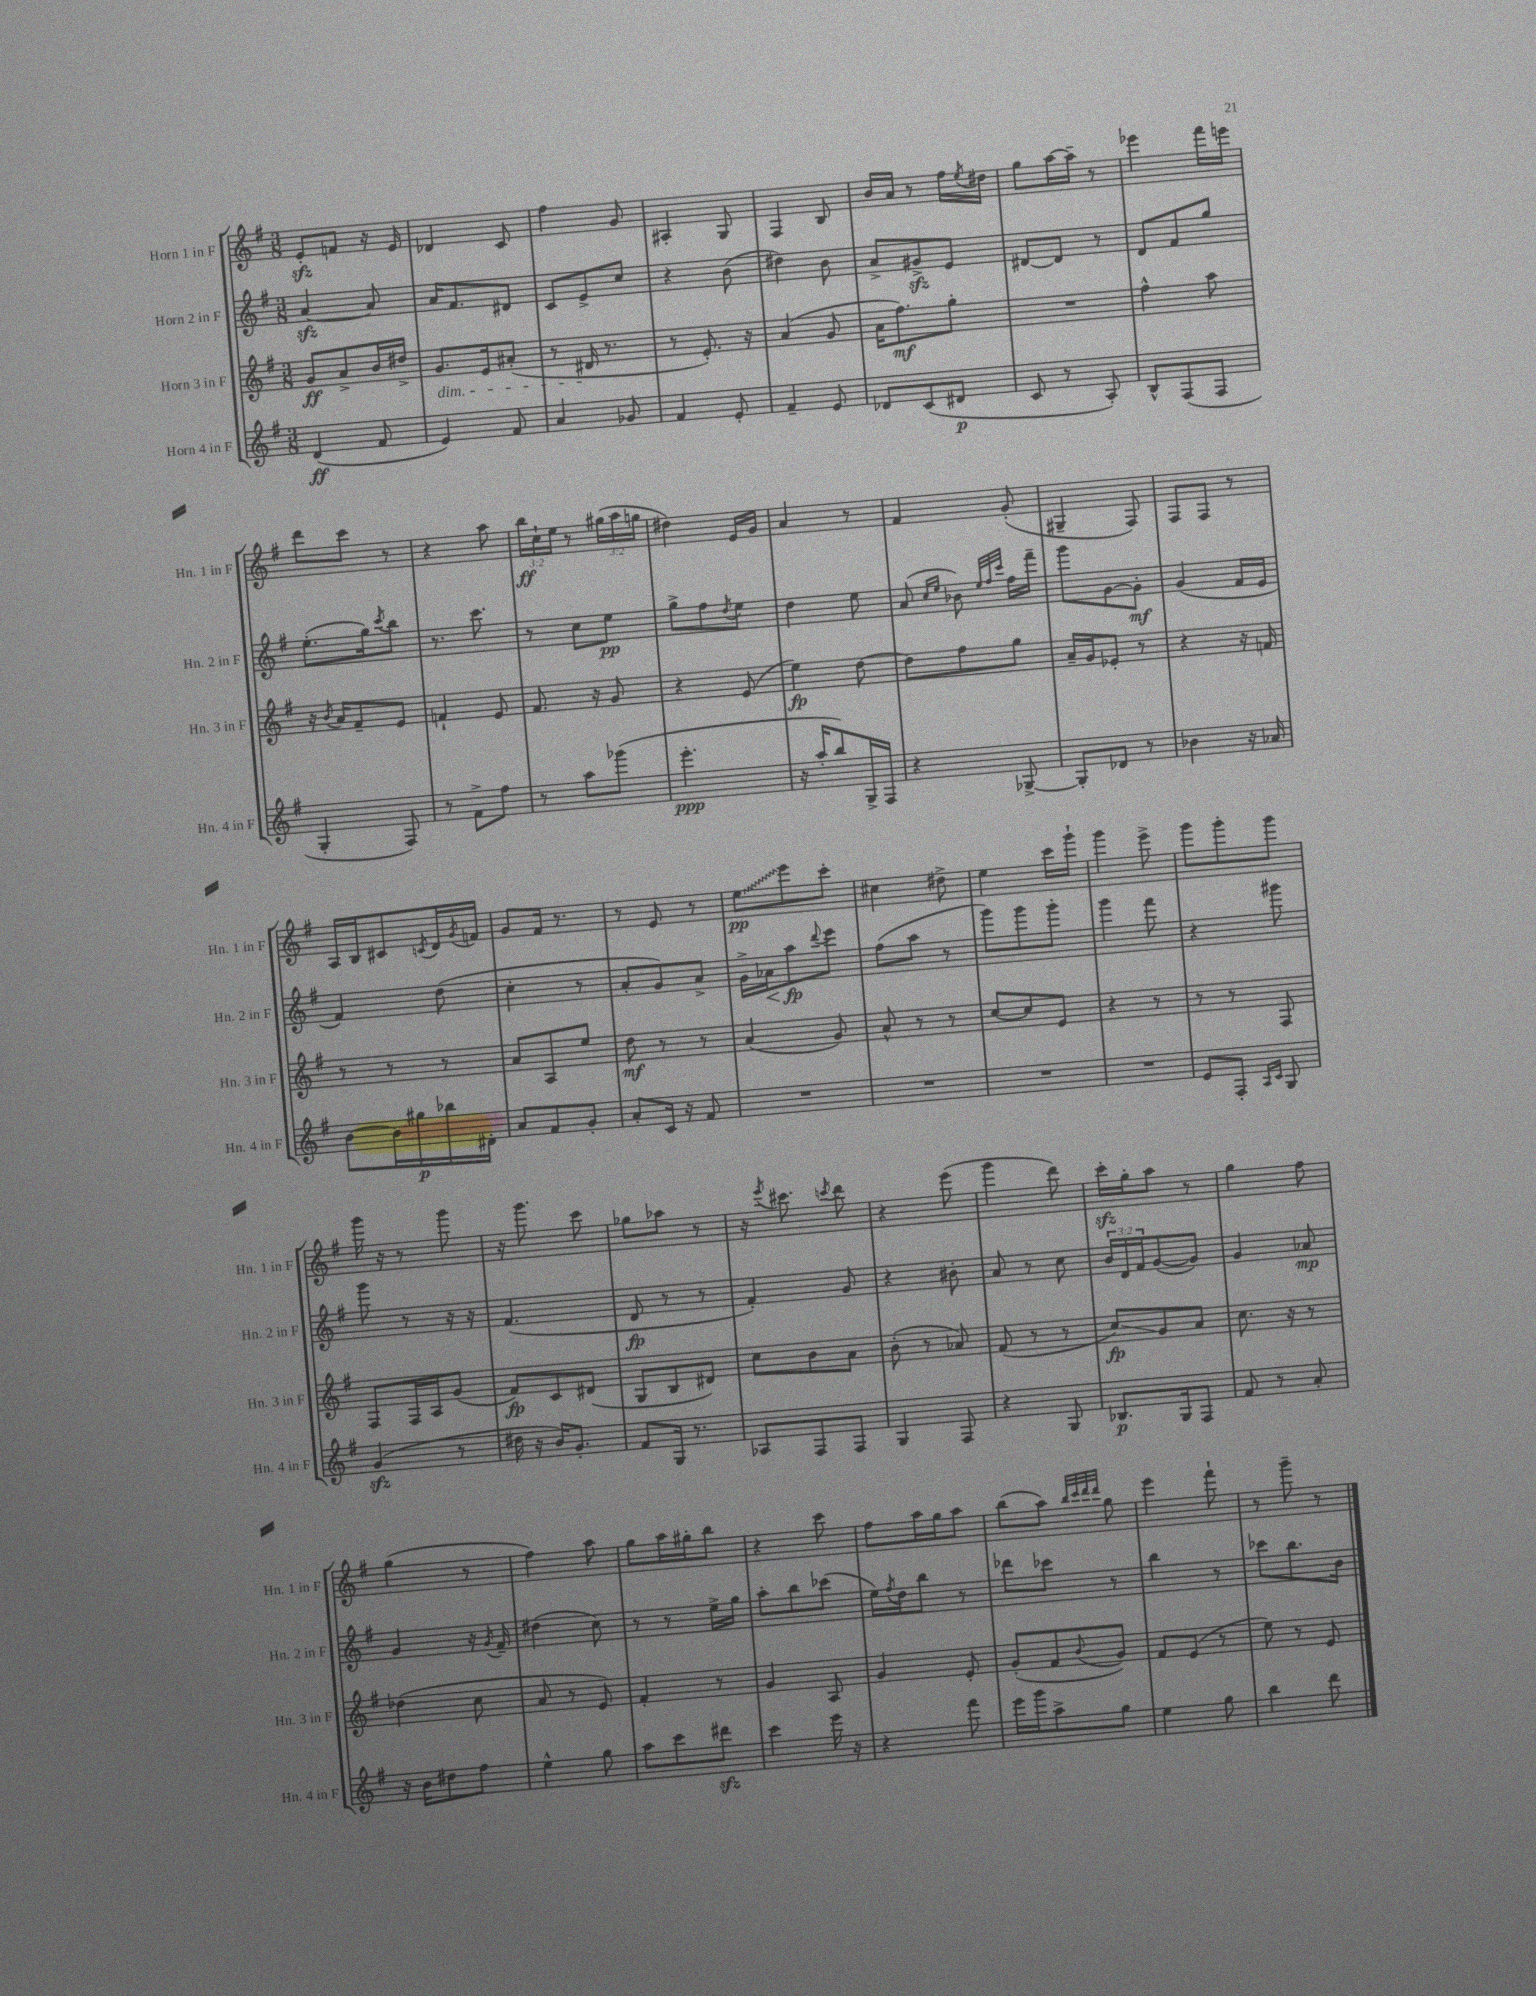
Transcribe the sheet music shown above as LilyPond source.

<<
\new StaffGroup <<
\new Staff = "s0" \with { instrumentName = "Horn 1 in F" shortInstrumentName = "Hn. 1 in F" } {
    \clef treble \key g \major \numericTimeSignature \time 3/8 \override Staff.TupletNumber.text = #tuplet-number::calc-fraction-text
    e'8-.\sfz f'8 r16 e'16 |
    des'4 c'8 |
    fis''4 g'8 |
    ais4-. g8 |
    fis4 b8 |
    b'16 a'16 r8 fis''16 \acciaccatura { e''8 } dis''16 |
    g''8 a''16~ a''16-- r8 |
    ees'''4 fis'''16 e'''16 |
    d'''8 c'''8 r8 |
    r4 a''8 |
    \tuplet 3/2 { b''16\ff c''16-! e''16 } r8 \tuplet 3/2 { gis''16( a''16 g''16 } |
    dis''4) e'16 g'16 |
    a'4 r8 |
    fis'4 g'8-.( |
    gis4-- fis8) |
    fis8 fis8 r8 |
    a16 b16 cis'8 \acciaccatura { c'8 } d'16 \acciaccatura { g'8 } f'16 |
    g'8 fis'16 r8. |
    r8 e'8 r8 |
    \once \override Glissando.style = #'zigzag e''8\glissando\pp e'''8 c'''8-. |
    cis''4 dis''8-> |
    e''4 c'''16 g'''16-! |
    g'''4 e'''8-> |
    g'''8 g'''8-. g'''8 |
    g'''16 r16 r8 g'''8 |
    r16 g'''8. c'''8 |
    ges''8 aes''8 r8 |
    r16 \acciaccatura { e'''8 } cis'''8. \acciaccatura { c'''8 } d'''8 |
    r4 e'''8( |
    g'''4 d'''8) |
    c'''16-.\sfz g''16-. a''8 r8 |
    g''4 fis''8 |
    g''4( r8 |
    fis''4) a''8 |
    g''8 a''16 gis''16-. b''8 |
    r4 c'''8 |
    fis''8 a''16 g''16 a''8 |
    b''8( a''8) \grace { b''32 c'''32 d'''32 d'''32 } g''8 |
    e'''4 fis'''8-! |
    r8 g'''8-- r8 \bar "|." |
}
\new Staff = "s1" \with { instrumentName = "Horn 2 in F" shortInstrumentName = "Hn. 2 in F" } {
    \clef treble \key g \major \numericTimeSignature \time 3/8 \override Staff.TupletNumber.text = #tuplet-number::calc-fraction-text
    a'4~\sfz a'8 |
    a'16 fis'8. dis'8 |
    c'8 e'8-> c''8 |
    r4 b'8( |
    dis''4) b'8 |
    a'8-> gis'8->\sfz e'8 |
    dis'8~ dis'8 r8 |
    d'8 fis'8 g''8 |
    e''8.-.( g''16) \acciaccatura { c'''8 } b''8 |
    r8. c'''8. |
    r8 c''8 e''8\pp |
    g''8-> fis''8 \acciaccatura { d''8 } e''8 |
    d''4 e''8 |
    a'8( \grace { c''16 e''16 } bes'8) \grace { e''32 fis''32 c'''32 } fis''16 fis'''16-- |
    g'''8 g'8~ g'8-.\mf |
    g'4( fis'16 e'16 |
    fis'4) d''8( |
    c''4-. r8 |
    a'8-. g'8) a'8-> |
    g'16-> aes'16\< a''8\fp\! \appoggiatura { d'''8 } e'''8 |
    fis''8( a''8 r8 |
    g'''8) g'''8 g'''8-. |
    g'''4 fis'''8 |
    r4 gis'''8 |
    g'''8 r8 r16 r16 |
    fis'4.( |
    d'8\fp r8 r8 |
    fis'4-.) g'8 |
    r4 bis'8-. |
    a'8 r8 c''8 |
    \tuplet 3/2 { b'16 d'16 fis'16 } g'8~( g'8) |
    g'4 aes'8\mp |
    g'4 r16 \acciaccatura { g'8 } fis'16-- |
    dis''4( c''8) |
    r8 r8 e''16-> g''16 |
    a''8-. b''8 ces'''8( |
    e''16) \acciaccatura { fis''8 } d''16 b''8 r8 |
    des'''8 ces'''8 r8 |
    b''4 r8 |
    ces'''8 b''8. b'16 \bar "|." |
}
\new Staff = "s2" \with { instrumentName = "Horn 3 in F" shortInstrumentName = "Hn. 3 in F" } {
    \clef treble \key g \major \numericTimeSignature \time 3/8
    g'8\ff a'8-> b'16 dis''16-> |
    g'8.\dim e'16 ais'8-.( |
    r8 dis'16\! r8. |
    r8 e'8.-.) r16 |
    a'4( g'8 |
    a'16 fis''8.\mf) g''8-. |
    R4. |
    fis''4-^ a''8 |
    r16 \acciaccatura { b'8 } a'16 fis'8-- e'8 |
    f'4-! e'8 |
    fis'8. r16 g'8 |
    r4 e'8( |
    e''4\fp) d''8~ |
    d''8 fis''8 g''8 |
    a'16-- g'16 ees'8-. r8 |
    r4 r16 f'16 |
    r8 r8 r8 |
    a'8 a8 e''8 |
    d''8\mf r8 r8 |
    a'4( g'8) |
    a'8-^ r8 r8 |
    c''8~ c''8 e'8 |
    r4 r8 |
    r8 r8 fis8 |
    fis8 fis16 a16 g'8( |
    fis'8\fp) c'8 dis'8( |
    g8 b8 dis'8) |
    c''8 b'8 a'8 |
    b'8-.( r8 aes'8) |
    fis'8( r8 r8 |
    c''8\glissando\fp) g'8 a'8 |
    c''8. r16 r8 |
    des''4( c''8 |
    a'8 r8 e'8) |
    fis'4-. r8 |
    g'4 a8 |
    g'4 e'8-. |
    g'8-.( fis'8 \appoggiatura { b'8 } g'8) |
    fis'8 e'8( r8 |
    e''8) r8 e'8 \bar "|." |
}
\new Staff = "s3" \with { instrumentName = "Horn 4 in F" shortInstrumentName = "Hn. 4 in F" } {
    \clef treble \key g \major \numericTimeSignature \time 3/8
    d'4\ff( fis'8 |
    e'4) fis'8 |
    a'4 ges'8 |
    fis'4 e'8-. |
    fis'4-- e'8 |
    des'8 c'8( dis'8\p |
    c'8 r8 a8-.) |
    b8-^ fis8( fis8 |
    g4-. fis8) |
    r8 fis'8-> fis''8 |
    r8 a''8 ges'''8( |
    e'''4.-.\ppp |
    r16 a''16-. b''8) g16-> fis16 |
    r4 ges8~-> |
    ges8-. des'8 r8 |
    bes'4 r16 aes'16 |
    b'8~ b'16 gis''16\p bes''16 dis'16-. |
    a'8 fis'8 g'8-. |
    a'8-. c'16 r16 fis'8 |
    R4. |
    R4. |
    R4. |
    R4. |
    e'8 fis8-. \grace { a16 c'16 } g8 |
    g'4\sfz( r8 |
    dis''16 r16 b'16) g'8.-. |
    fis'8 g16 r8. |
    aes8 fis8 fis8 |
    g4 fis8 |
    r4 g8 |
    bes8.\p g16 fis8 |
    fis'8 r8 a'8-. |
    r16 b'16 dis''8 fis''8 |
    e''4-^ g''8 |
    a''8 c'''8 dis'''8\sfz |
    c'''4 e'''16 r16 |
    r4 fis'''8 |
    e'''16 g'''16 a''8-> g''8 |
    e''4 g''8 |
    b''4 d'''8 \bar "|." |
}
>>
>>
\layout { \context { \Score \remove "Bar_number_engraver" } }
